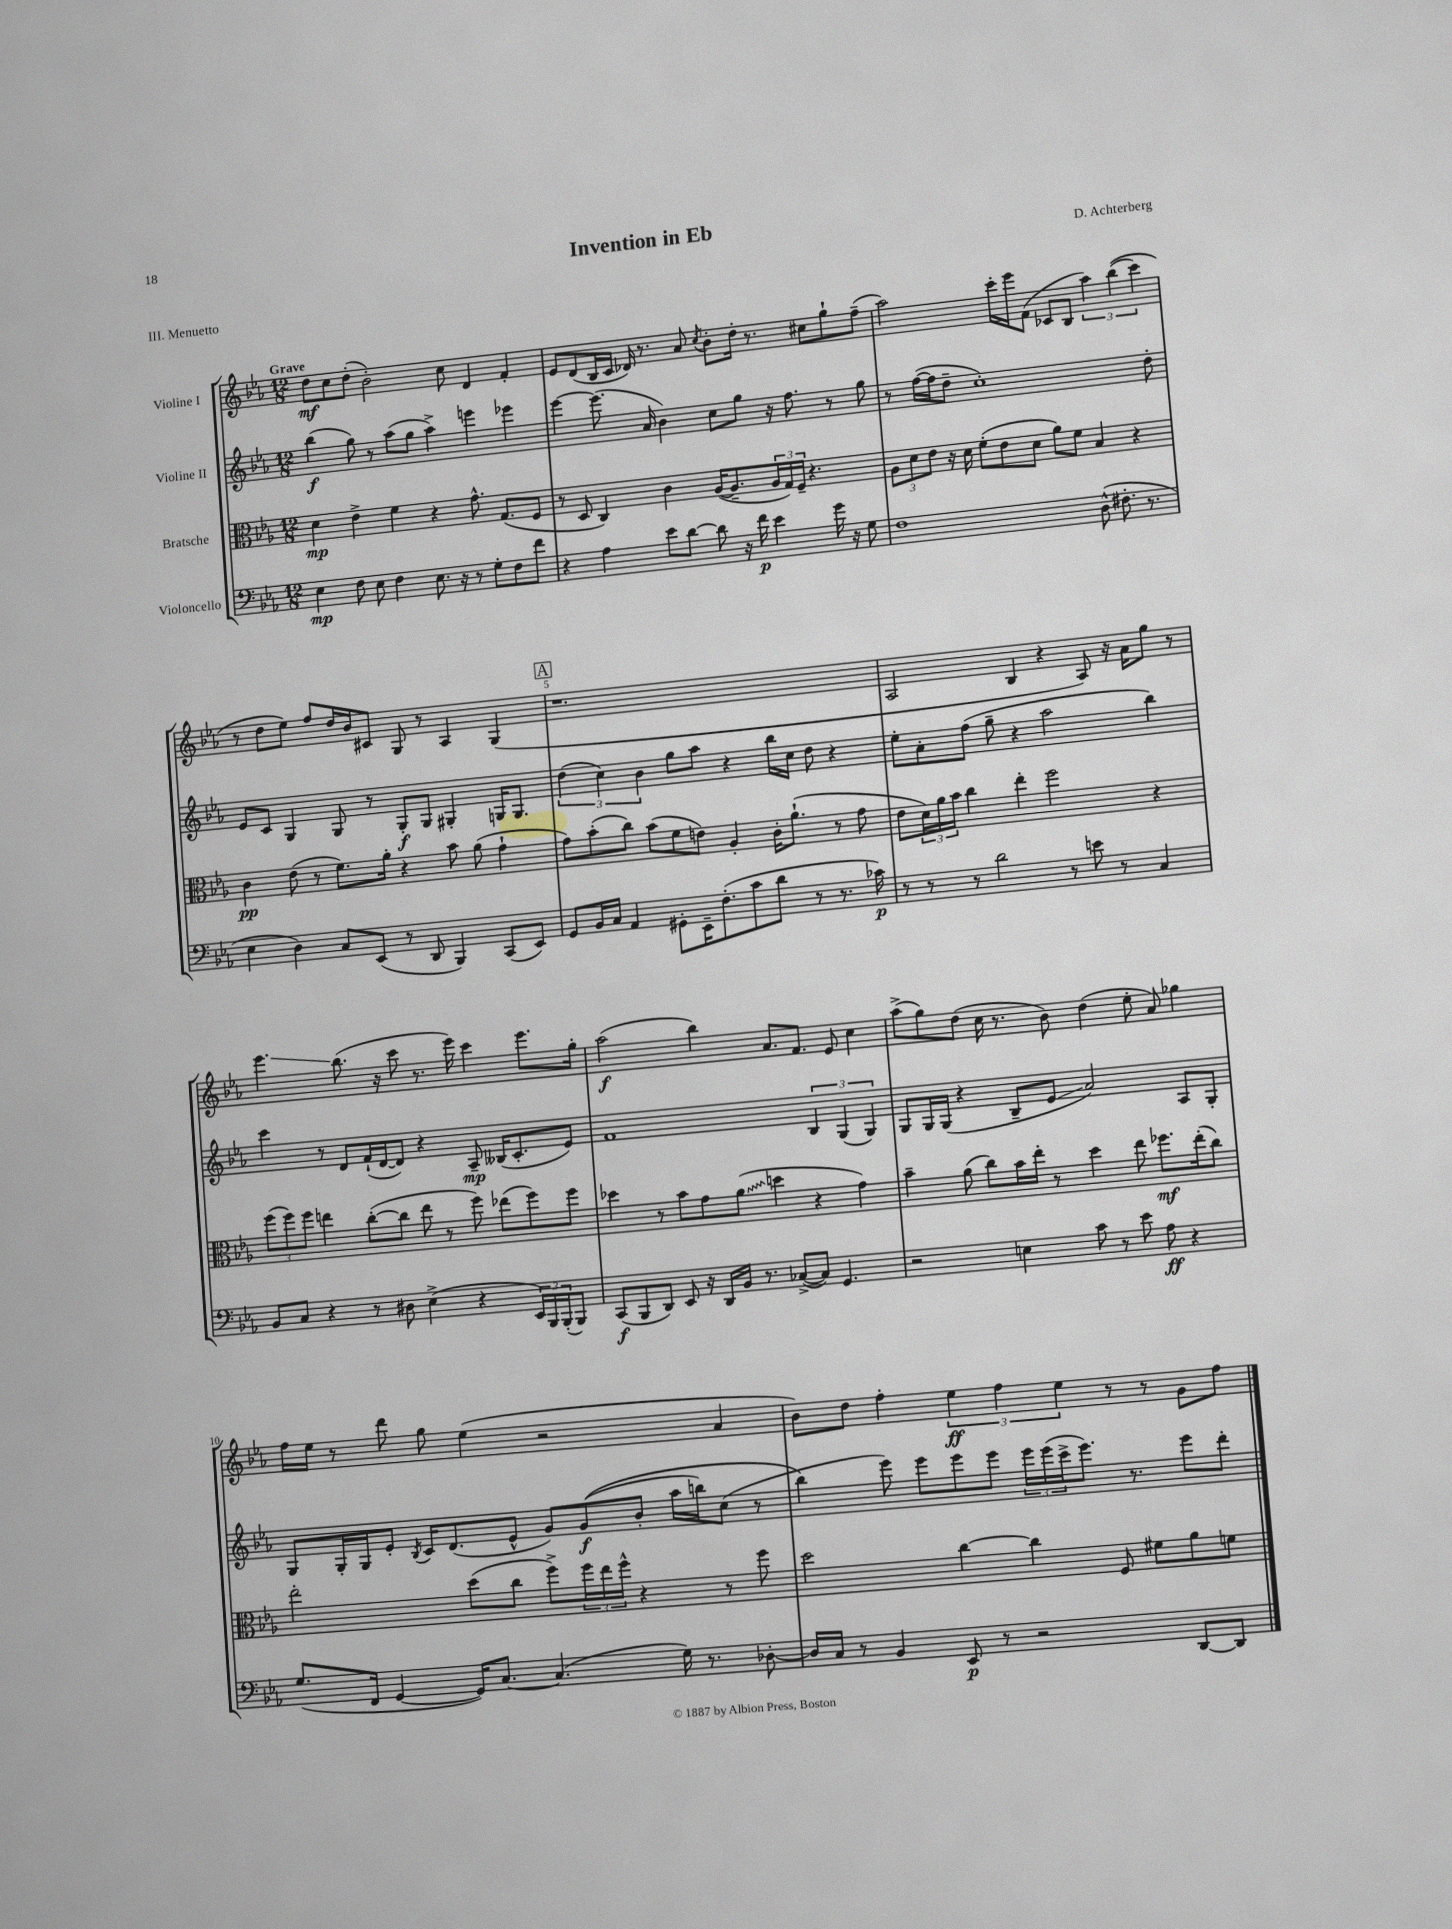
\header { title = "Invention in Eb" composer = "D. Achterberg" piece = "III. Menuetto" }
<<
\new StaffGroup <<
\new Staff = "s0" \with { instrumentName = "Violine I" } {
    \clef treble \key ees \major \numericTimeSignature \time 12/8 \tempo "Grave"
    d''8\mf c''8 d''8-.( bes'2-.) c''8 d'4 f'4-. |
    ees'8 d'8( bes16 c'16 des'16) r8. aes'8 \acciaccatura { c''8 } bes'8-. d''16-. r8. cis''8 g''8-! f''8--( |
    aes''2) c'''16-. ees'''16 f'8( ces'8 bes8 \tuplet 3/2 { aes''4) bes''4(\( c'''4) } |
    r8 d''8 ees''8\) f''8 d''16 bes'16 cis'8 g8 r8 aes4 g4( |
    \mark \markup { \box "A" } r1. |
    aes2 bes4 r4 aes8) r16 aes'16 g''8 r8 |
    ees'''4.\glissando bes''8.( r16 c'''8 r8. ees'''16) c'''4 ees'''8. g''16-. |
    aes''2\f( bes''4) aes'8. f'8. ees'8 c''4 |
    aes''8->( g''8) d''8( c''16 r8. bes'8) d''4( ees''8-. aes'8) ges''4 |
    f''16 ees''16 r8 d'''8 g''8 ees''4( r2 aes'4 |
    bes'8) d''8 f''4-. \tuplet 3/2 { ees''4\ff f''4 ees''4 } r8 r8 g'8 f''8 \bar "|." |
}
\new Staff = "s1" \with { instrumentName = "Violine II" } {
    \clef treble \key ees \major \numericTimeSignature \time 12/8
    bes''4\f( g''8) r8 aes''8( g''8 aes''4->) e'''4 ees'''4 |
    ees'''4~ ees'''8.( aes'16 bes'4) c''8 g''8 r16 f''8. r8 g''8 |
    r8 f''16~( f''16 d''8-- c''1-.) d''8-. |
    ees'8 c'8 g4 g8 r8 g8-.\f g8 gis4-. g16 g8. |
    \mark \markup { \box "A" } \tuplet 3/2 { d''4( c''4) bes'4 } g''8 aes''8 r4 bes''16 c''16 d''8 r4 |
    ees''8-. aes'8-. f''8( g''8-- r4 aes''2 bes''4) |
    c'''4 r8 d'8 f'16-!( d'16~ d'8) r4 aes8--\mp beses16( c'8.-. ees'8) |
    f'1 \tuplet 3/2 { bes4 g4( g4) } |
    g8 g16 g16( r4 bes8-- ees'8\glissando aes'2) aes8 g8-. |
    g8 g16-. g16 ees'8-. \acciaccatura { bes8 } c'16 d'8.( ees'8-^ g'8) g'8\f(\( bes'8-. aes''16 b''16) c''8( r8 |
    bes''4\) ees'''8) ees'''8 ees'''8 ees'''8 \tuplet 3/2 { ees'''16 ees'''16( c'''16-> } ees'''8.) r8. ees'''8 d'''8-. \bar "|." |
}
\new Staff = "s2" \with { instrumentName = "Bratsche" } {
    \clef alto \key ees \major \numericTimeSignature \time 12/8
    d'4\mp ees'4-> f'4 r4 g'8.-^ g8.( f8 |
    r8 d8 c4) c'4 aes16~( aes8.-- \tuplet 3/2 { aes16 g16) f16-- } r4. |
    \tuplet 3/2 { aes8 d'8 ees'8 } r16 d'16 f'8-.( ees'8 d'8 aes'8) f'8 bes4 r4 |
    c'4\pp ees'8( r8 f'8.) aes'16-. r4 bes'8 aes'8( g'4-! |
    \mark \markup { \box "A" } g'8) bes'8-.( c''8) bes'8( f'8 e'8) aes4-. c'16-. aes'8.-!( r8 g'8 |
    ees'8 \tuplet 3/2 { d'16) aes'16 bes'16 } c''4 ees''4-. f''2 r4 |
    \tuplet 3/2 { f''8( f''8) f''8 } e''4 c''8~-.( c''8 e''8 r8 f''8) ees''8( f''8) f''8 |
    des''4 r8 bes'8 g'8 \once \override Glissando.style = #'zigzag aes'8\glissando( d''4 r4 g'4) |
    bes'4-- aes'8( c''8) bes'16 ees''16-. r8 d''4 ees''8 fes''8.\mf ees''16-.( c''8) |
    ees''2-. d''8( c''8 f''8->) \tuplet 3/2 { f''16 ees''16 f''16-^ } r4 r8 f''8 |
    d''2 c''4~ c''4 f8 fis'8 aes'8 f'8 \bar "|." |
}
\new Staff = "s3" \with { instrumentName = "Violoncello" } {
    \clef bass \key ees \major \numericTimeSignature \time 12/8
    ees4\mp f8 ees8 f4 ees8. r16 r8 g8-. f8 f'8 |
    r4 aes4 ees'8 d'8~ d'8 r16 f'16\p ees'4 g'16 r16 g8 |
    f1 d8-^( fis8.-. r8. |
    ees4 d4) c8 ees,8( r8 d,8 bes,,4) c,8( ees,8) |
    \mark \markup { \box "A" } g,8 bes,16 c16 aes,4 gis,8-. ees,16-- f8.-.( c'8 d'8 r8 r8. ces'16\p) |
    r8 r8 r8 d'2 r8 e'8 r8 c4 |
    bes,8 c8 r4 r8 dis8 ees4->( r4 \tuplet 3/2 { ees,16) bes,,16 bes,,16-.( } bes,,8) |
    c,8\f( bes,,8 d,8) ees,8 r16 d,16 bes,16 r8. ces8~->( ces8) g,4. |
    r2 e4 c'8 r8 ees'8 aes8\ff r4 |
    g8.( f,16 g,4~ g,16) c8.~ c4.( g16) r8. des8~-. |
    des16 c16 r8 bes,4 ees,8\p r8 r2 d,8~ d,8 \bar "|." |
}
>>
>>
\layout { \context { \Score \override BarNumber.break-visibility = ##(#f #t #t) barNumberVisibility = #(every-nth-bar-number-visible 5) } }
